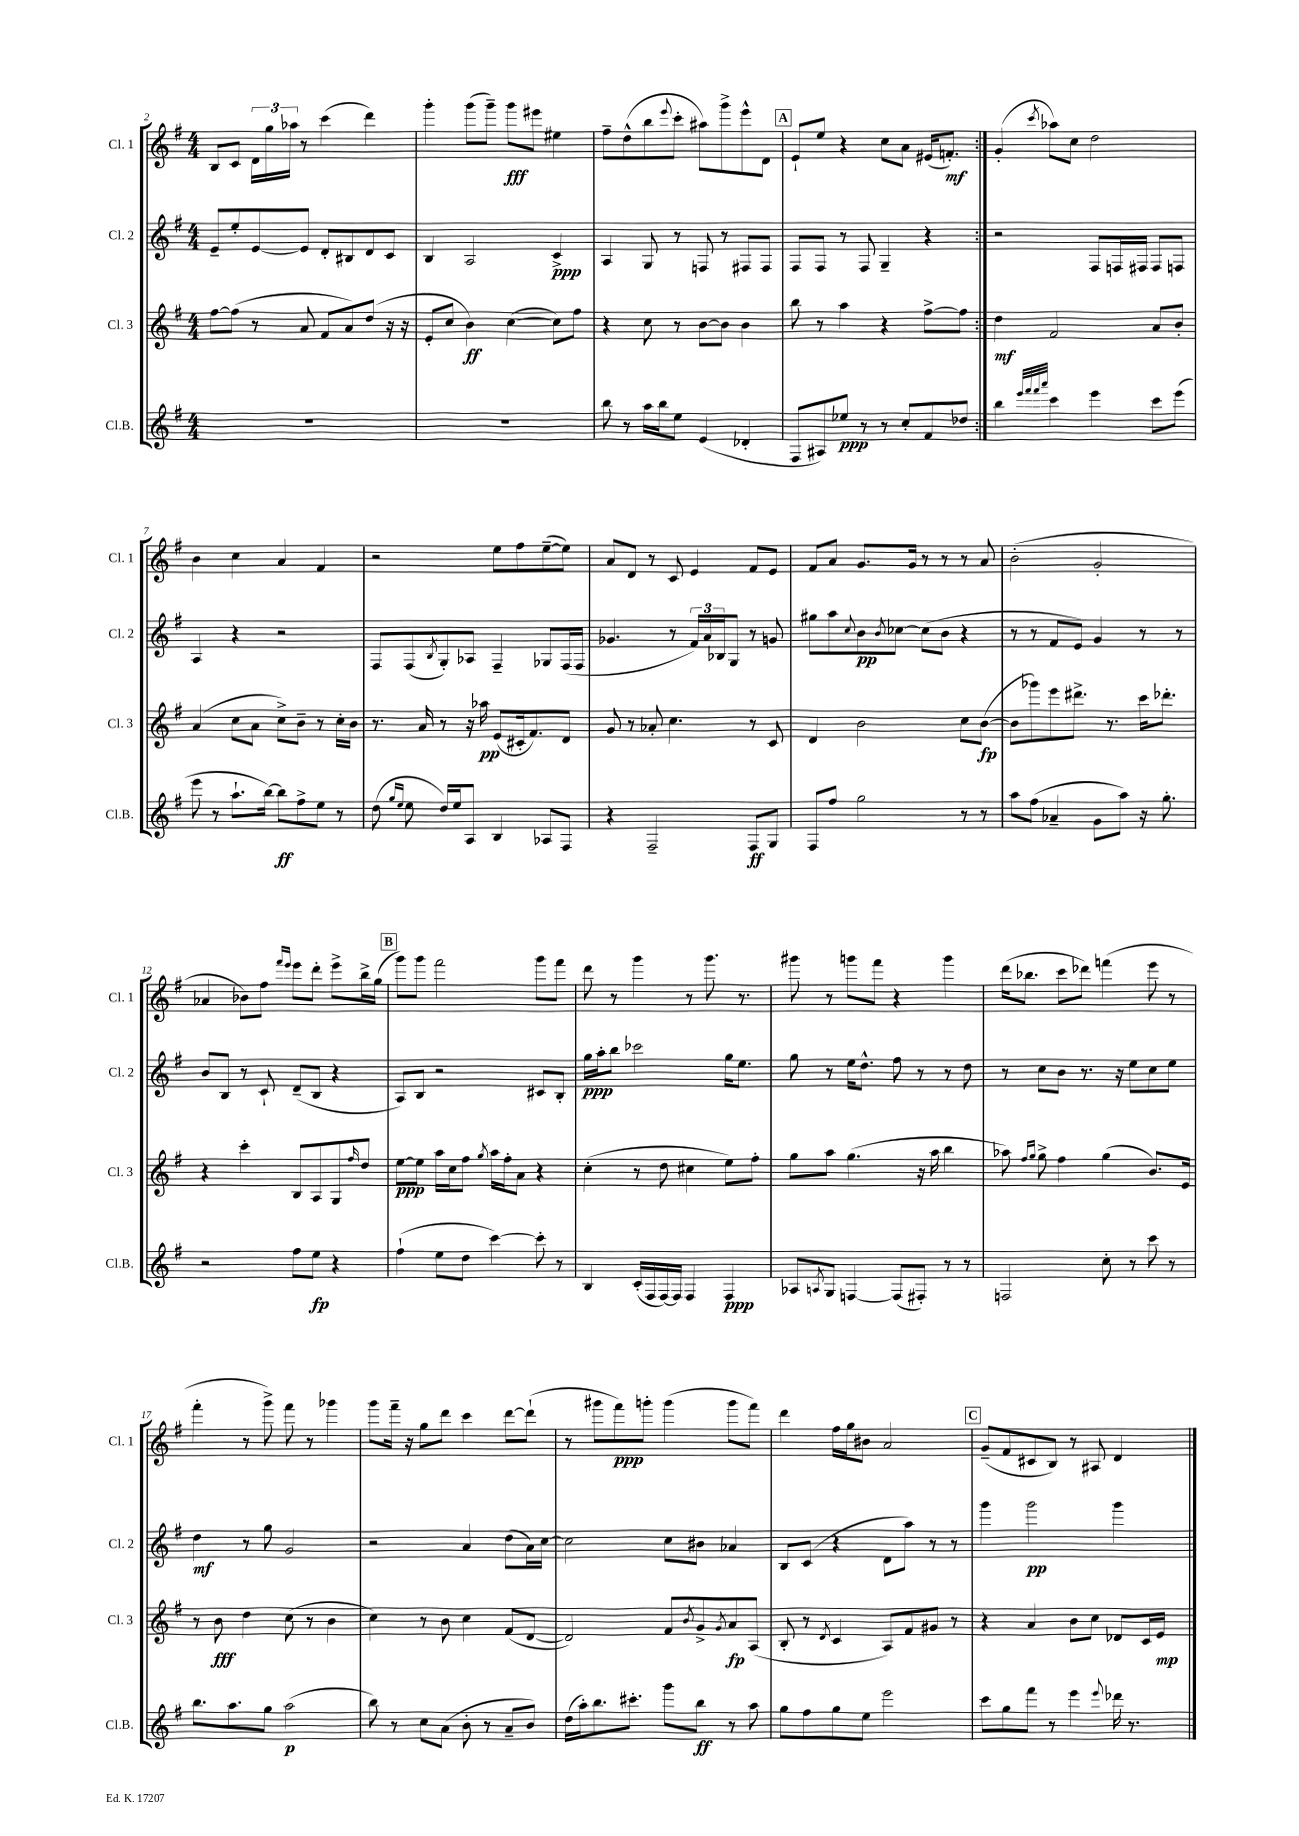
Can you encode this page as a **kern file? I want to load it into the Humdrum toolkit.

**kern	**kern	**kern	**kern
*staff4	*staff3	*staff2	*staff1
*clefG2	*clefG2	*clefG2	*clefG2
*k[f#]	*k[f#]	*k[f#]	*k[f#]
*M4/4	*M4/4	*M4/4	*M4/4
1r	[8ff#	8e~	8B
.	(8ff#]	8ee'	8c
.	8r	[8e	24d
.	.	.	24gg
.	.	.	24aa-
.	8a	8e]	8r
.	8f#	8d'	(4ccc
.	8a)	8B#	.
.	(8dd	8d	4ddd)
.	16r	8c	.
.	16r	.	.
=	=	=	=
1r	8e'	4B	4ggg'
.	8cc	.	.
.	4b)	2A	(8ggg
.	.	.	8ggg~)
.	([4cc	.	8ggg
.	.	.	8eee#
.	8cc])	4c^	4ee#
.	8ff#	.	.
=	=	=	=
8bb	4r	4A	8ff#~
8r	.	.	(8dd^^
16aa	8cc	8G	8bb
16bb	.	.	.
.	.	.	8qqeee
8ee	8r	8r	8ccc'
(4e	[8b	8F	8aa#)
.	8b]	8r	8ggg^
4d-'	4b	8F#	8eee^^
.	.	8F#	8d
=	=	=	=
8F#	8bb	8F#	8e`
8A#)	8r	8F#	8ee
8ee-	4aa	8r	4r
8r	.	8F#	.
8r	4r	4G~	8cc
8cc'	.	.	8a
8f#	[8ff#^	4r	(16e#
.	.	.	8.f')
8dd-	8ff#]	.	.
=:|!	=:|!	=:|!	=:|!
4bb	4dd	2r	(4g'
32qqeee	.	.	.
32qqfff#	.	.	.
32qqfff#	.	.	.
32qqaaa	.	.	8qccc
4ccc	2f#	.	8aa-)
.	.	.	8cc
4eee	.	8F#	2dd
.	.	16F	.
.	.	16F#	.
8ccc	8a	8F#	.
(8eee	8b'	8F	.
=	=	=	=
8eee	(4a	4A	4b
8r	.	.	.
8.aa`	8cc	4r	4cc
.	8a	.	.
[16bb)	.	.	.
8bb]	8cc^)	2r	4a
8ff#^	8b~	.	.
8ee	8r	.	4f#
8r	16cc'	.	.
.	16b	.	.
=	=	=	=
(8dd	8.r	8F#	2r
16qqgg	.	.	.
16qqee	.	.	.
8ee	.	(8F#	.
.	16a	.	.
.	.	8qB	.
16dd)	8r	8G')	.
16ee	.	.	.
8A	16r	8A-	.
.	16aa-	.	.
4B	(8e	4F#~	8ee
.	16c#'	.	8ff#
.	8.f#)	.	.
8A-	.	8G-	([8ee~
8F#	8d	(16F#	8ee])
.	.	16F#	.
=	=	=	=
4r	8g	4.g-	8a
.	8r	.	8d
2F#~	8a-'	.	8r
.	4.cc	8r	8c
.	.	24f#)	4e
.	.	24a	.
.	.	24B-	.
.	.	8G	.
8F#	8r	8r	8f#
8G	8c	8g	8e
=	=	=	=
8F#	4d	8gg#	8f#
8ff#	.	8aa	8a
.	.	8qqcc	.
2gg	2b	8b	8.g
.	.	8qb	.
.	.	[8cc-	.
.	.	.	16g
.	.	(8cc-]	8r
.	.	8b	8r
8r	8cc	4r	8r
8r	([8b	.	8a
=	=	=	=
8aa	8b]	8r	(2b'
(8ff#	8ggg-)	8r	.
4a-~	8eee	8f#	.
.	8.ddd#^	8e)	.
8g	.	4g	2g'
.	8.r	.	.
8aa)	.	.	.
16r	16ccc	8r	.
8.gg'	8.ddd-'	.	.
.	.	8r	.
=	=	=	=
2r	4r	8b	4a-
.	.	8B	.
.	4ccc'	8r	8b-)
.	.	8c`	8ff#
.	.	.	16qqfff#
.	.	.	16qqeee
8ff#	8B	(8d~	8eee
8ee	8A	8B	8ddd'
4r	8G	4r	8eee^
.	16qqff#	.	.
.	8dd	.	16bb^
.	.	.	(16gg
=	=	=	=
(4ff#`	[8ee	8A)	8ggg)
.	8ee]	8B	8ggg
8ee	16aa	2r	2fff#
.	16cc	.	.
8dd	8ff#	.	.
.	8qgg	.	.
[4ccc)	16aa	.	.
.	16ff#'	.	.
.	8a	.	.
8ccc']	4r	8c#	8ggg
8r	.	8B'	8fff#
=	=	=	=
4B	(4cc'	16gg	8ddd
.	.	16aa'	.
.	.	8bb	8r
(16c'	8r	2ccc-	4ggg
16F#	.	.	.
[16F#)	8dd	.	.
16F#]	.	.	.
4F#	4cc#	.	8r
.	.	.	8.ggg
4F#	8ee)	16gg	.
.	.	8.ee	8.r
.	8ff#'	.	.
=	=	=	=
8A-	8gg	8gg	8ggg#
8qA	.	.	.
8G	8aa	8r	8r
[4F	(4.gg	16ee	8ggg
.	.	8.dd^^	.
.	.	.	8fff#
(8F]	.	8ff#	4r
8F#')	16r	8r	.
.	16aa	.	.
8r	4bb	8r	4ggg
8r	.	8dd	.
=	=	=	=
2F	8aa-)	8r	(16ddd
.	.	.	8.bb-
.	16qqff#	.	.
.	16qqgg	.	.
.	8gg^	8cc	.
.	4ff#	8b	8ccc
.	.	8.r	8ddd-)
8cc'	(4gg	.	(4fff
.	.	16r	.
8r	.	8ee	.
8ccc	8.b)	8cc	8eee
8r	.	8ee	8r
.	16e	.	.
=	=	=	=
8.bb	8r	4dd	4fff#'
.	8b	.	.
8.aa	.	.	.
.	4dd	8r	8r
8gg	.	8gg	8ggg^)
(2aa	(8cc	2g	8fff#
.	8r	.	8r
.	4b	.	4ggg-
=	=	=	=
8bb)	4cc)	2r	8ggg
8r	.	.	16fff#~
.	.	.	16r
8cc	8r	.	8gg
(8a	8b	.	8ddd
8b'	4cc	4a	4ccc
8r	.	.	.
8a~	(8f#	(8dd	[8ddd
8b)	[8d	16a)	(8ddd`]
.	.	[16cc	.
=	=	=	=
(16dd	2d])	2cc]	8r
16aa')	.	.	.
8.bb	.	.	8ggg#
.	.	.	8fff#)
8.ccc#'	.	.	.
.	.	.	8ggg'
8ggg	8f#	8cc	(4ggg
.	8qb	.	.
8bb	8g^	8b#	.
.	8qg	.	.
8r	8a	4a-	8ggg
8aa	(8A	.	8fff#)
=	=	=	=
8gg	8B'	8B	4ddd
8ff#	8r	(8c	.
.	8qd	.	.
8gg	4c	4r	16ff#
.	.	.	16gg
8ee	.	.	8b#
2eee	8A)	8d	2a
.	8f#	8aa)	.
.	8g#	8r	.
.	8r	8r	.
=	=	=	=
8ccc	4r	4ggg	(8g~
8gg	.	.	8f#
8fff#	4a	2ggg	8c#
8r	.	.	8B)
4eee	8b	.	8r
.	8cc	.	8A#
8qqeee	.	.	.
16ddd-	8d-	4ggg	4d
8.r	.	.	.
.	16c	.	.
.	16e	.	.
==	==	==	==
*-	*-	*-	*-
